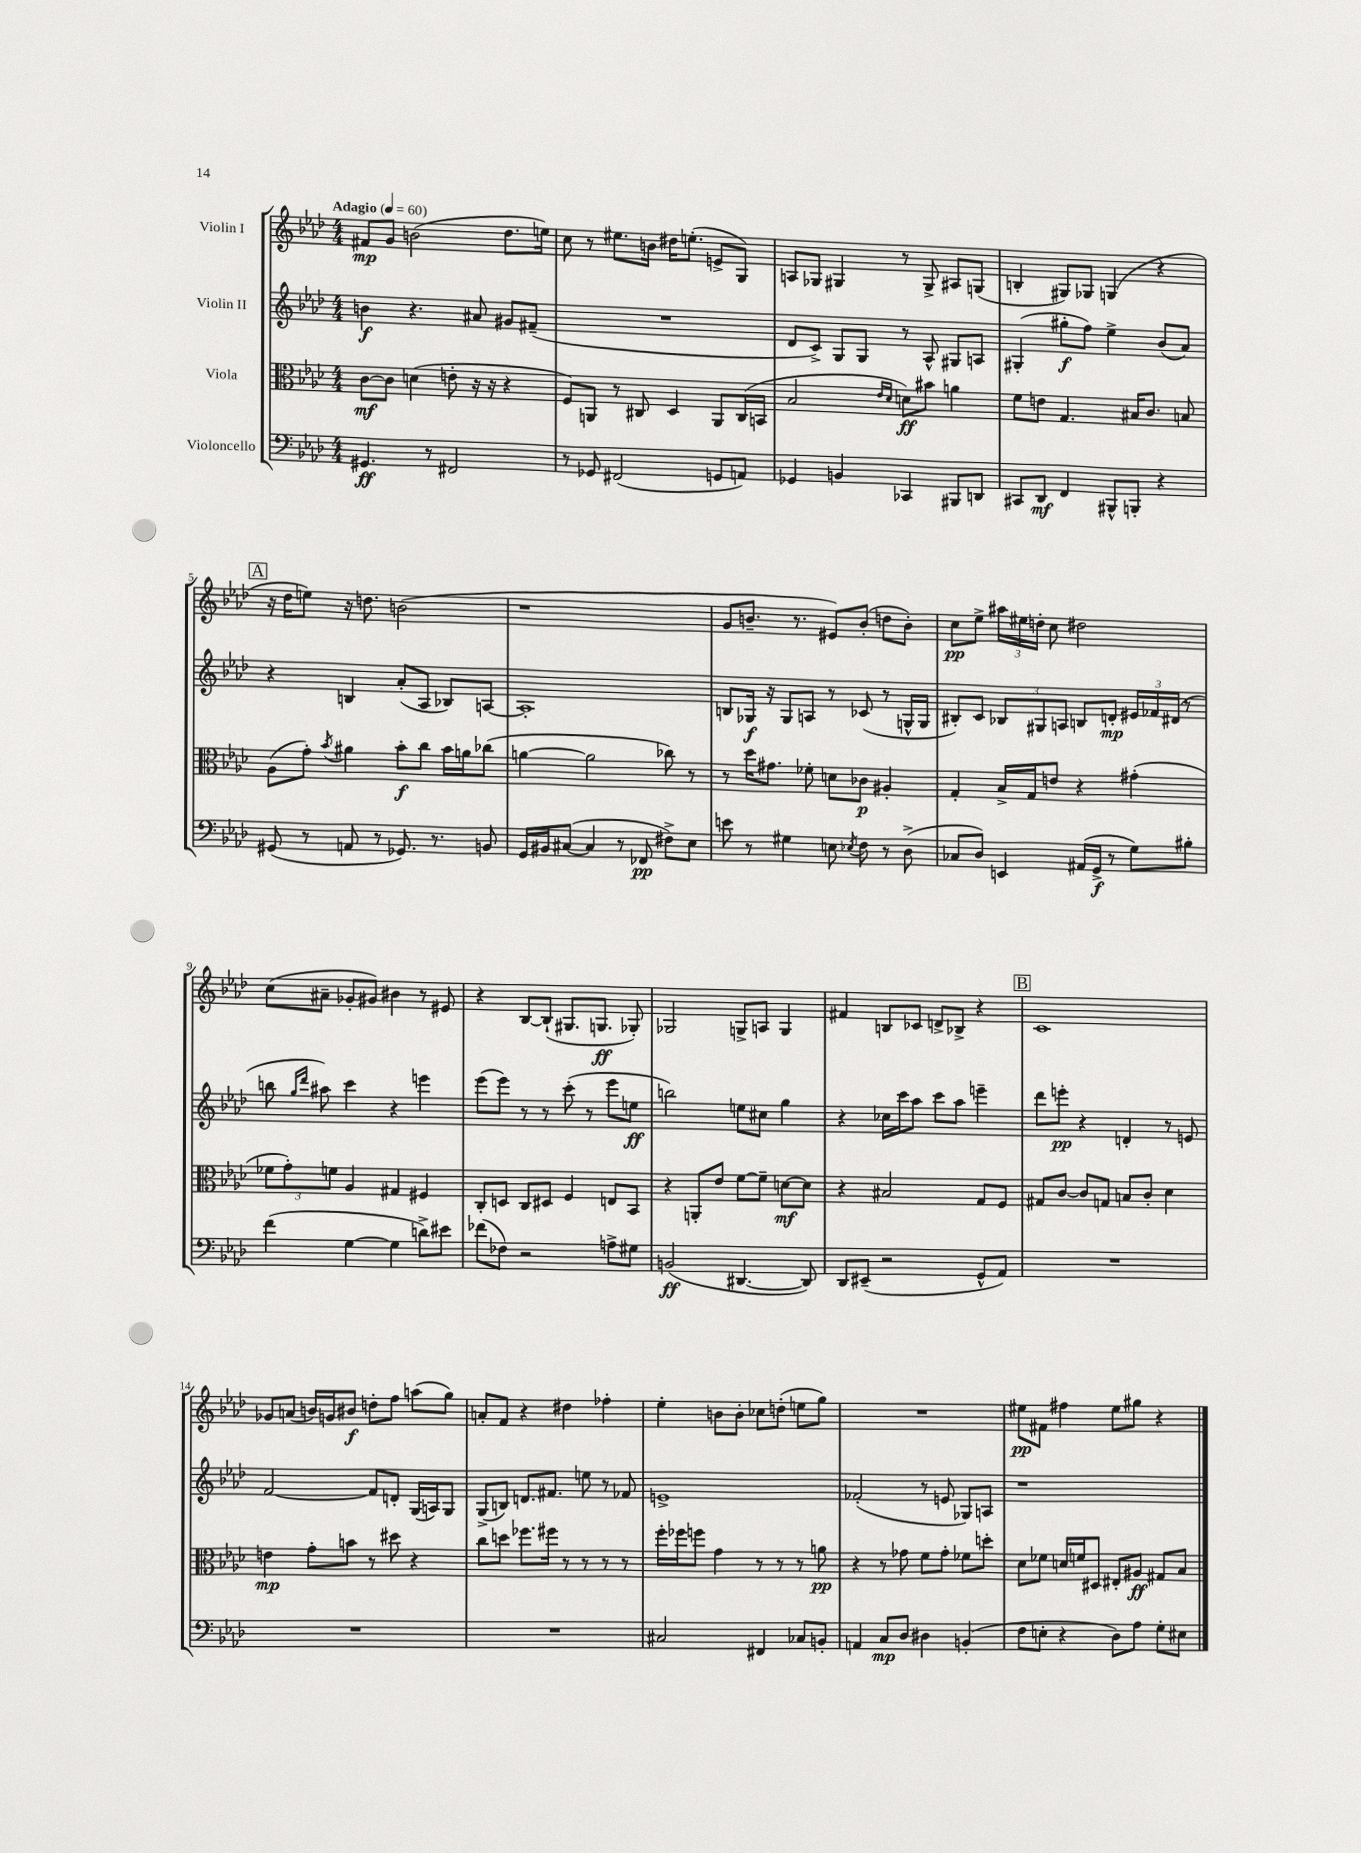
<<
\new StaffGroup <<
\new Staff = "s0" \with { instrumentName = "Violin I" } {
    \clef treble \key aes \major \numericTimeSignature \time 4/4 \tempo "Adagio" 4 = 60
    \autoBeamOff fis'8[\mp g'8] b'2( des''8.[ e''16]) |
    c''8 r8 eis''8.[ b'16] dis''16[ e''8.]-.( e'8[-> g8]) |
    a8[ ges8] gis4 r8 gis8-> ais8[ g8]( |
    b4-. gis8[) ges8] g4( r4 |
    \mark \markup { \box "A" } r16 des''16[ e''8]) r16 d''8. b'2( |
    r1 |
    g'8[ b'8.]-- r8. eis'8[) b'8]-.( d''8[ b'8]-.) |
    c''8[\pp ees''8]-> \tuplet 3/2 { ais''16[ eis''16 d''16]-. } c''8 dis''2 |
    c''8[( ais'8]-- ges'8[-. gis'8]) bis'4 r8 eis'8 |
    r4 bes8[~ bes8]-!( gis8.[ g8.]\ff ges8-.) |
    ges2 g8[-> a8] g4 |
    fis'4 b8[ ces'8] d'8[-> bes8]-> r4 |
    \mark \markup { \box "B" } c'1 |
    ges'8[ a'8]( b'16[) g'16 bis'8]\f d''8[-. f''8] a''8[( g''8]) |
    a'8[-. f'8] r4 dis''4 fes''4-. |
    ees''4-. b'8[ b'8]-. ces''8[ d''8]-.( e''8[ g''8]) |
    R1 |
    eis''8[\pp fis'8] fis''4 eis''8[ gis''8] r4 \bar "|." |
}
\new Staff = "s1" \with { instrumentName = "Violin II" } {
    \clef treble \key aes \major \numericTimeSignature \time 4/4
    \autoBeamOff b'4\f r4. ais'8 gis'8[ fis'8]--( |
    R1 |
    des'8[ c'8]->) g8[ g8] r8 aes8-^ gis8[ a8] |
    gis4-.( gis''8[-.\f f''8]) ees''4-> bes'8[( aes'8]) |
    \mark \markup { \box "A" } r4 b4 aes'8[-.( aes8] bes8[) a8]~ |
    a1-. |
    b8[ ges16]\f r16 ges8[ a8] r8 ces'8( r8 g16[-^ g16] |
    bis8[-.) c'8] \tuplet 3/2 { bes8[ gis8 a8] } b8[ d'8]-.\mp \tuplet 3/2 { eis'16[ fes'16 dis'16]( } r8 |
    b''8 \grace { g''16[ des'''16] } ais''8) c'''4 r4 e'''4 |
    ees'''8[( ees'''8]) r8 r8 c'''8-.( r8 ees'''8[ e''8]\ff |
    b''2) e''8[ cis''8] g''4 |
    r4 ces''16[ c'''16 aes''8] c'''8[ aes''8] e'''4-- |
    \mark \markup { \box "B" } des'''8[ e'''8]-.\pp r4 d'4-. r8 e'8 |
    f'2~ f'8[ d'8]-. g16[( a16) g8] |
    g8[->( b8]) d'8.[ fis'8.] e''8 r8 fes'8 |
    e'1-> |
    fes'2-.( r8 e'8 ges8[) a8] |
    r1 \bar "|." |
}
\new Staff = "s2" \with { instrumentName = "Viola" } {
    \clef alto \key aes \major \numericTimeSignature \time 4/4
    \autoBeamOff c'8[~\mf c'8] d'4( e'8-. r16 r16 r4 |
    f8[) a,8] r8 cis8 des4 a,8[ cis16( b,16] |
    bes2 \grace { ees'16[ des'16] } d'8[\ff) bis'8] a'4 |
    f'8[ e'8] g4. bis16[ c'8.] b8 |
    \mark \markup { \box "A" } aes8[( g'8]-.) \acciaccatura { bes'8 } ais'4 bes'8[-.\f c''8] bes'16[ a'16 ces''8]( |
    a'4~ a'2 ces''8) r8 |
    r8 des''16[ gis'8.] fes'8-. d'8[ ces'8]\p ais4-. |
    g4-. bes16[-> g16 e'8] r4 gis'4-.( |
    \tuplet 3/2 { fes'8[ g'8-.) f'8] } aes4 gis4 fis4 |
    c8[-. d8] c8[ dis8] f4 e8[ bes,8] |
    r4 a,8[-. ees'8] f'8[~ f'8]-- d'8[~\mf d'8] |
    r4 bis2 g8[ f8] |
    \mark \markup { \box "B" } gis8[ c'8]~ c'8[ g8] b8[ c'8]-. des'4 |
    e'4\mp g'8[-. b'8] r8 dis''8 r4 |
    c''8[ d''8] fes''8.[ fis''16] r8 r8 r8 r8 |
    f''16[-. fes''16 f''8] g'4 r8 r8 r8 a'8\pp |
    r4 r8 ges'8 f'8[ ges'8]-. fes'8[ d''8]-. |
    des'8[ fes'8] d'16[ f'16 dis8] eis8[-. ais8]\ff gis8[ bes8] \bar "|." |
}
\new Staff = "s3" \with { instrumentName = "Violoncello" } {
    \clef bass \key aes \major \numericTimeSignature \time 4/4
    \autoBeamOff gis,4.\ff r8 fis,2 |
    r8 ges,8 fis,2( g,8[ a,8]) |
    ges,4 b,4 ces,4 bis,,8[ d,8] |
    cis,8[ des,8]\mf f,4 bis,,8[-^ b,,8]-. r4 |
    \mark \markup { \box "A" } gis,8( r8 a,8 r8 ges,8.) r8. b,8 |
    g,16[ bis,16 cis8]~( cis4 r8 fes,8\pp fis8[->) ees8] |
    e'8 r8 gis4 e8 \acciaccatura { ees8 } f8 r8 des8->( |
    ces8[ des8]) e,4 ais,16[( g,16]->\f r8 g8[) bis8]-. |
    f'4( g4~ g4 d'8[->) eis'8] |
    fes'8[( fes8]) r2 a8[-> gis8] |
    b,2\ff( dis,4.~ dis,8) |
    des,8[ eis,8]--( r2 g,8[-^ aes,8]) |
    \mark \markup { \box "B" } R1 |
    R1 |
    R1 |
    cis2 fis,4 ces8[ b,8]-. |
    a,4 c8[\mp des8] dis4 b,4-.( |
    f8[ e8]-. r4 des8[) aes8] g8[-. eis8] \bar "|." |
}
>>
>>
